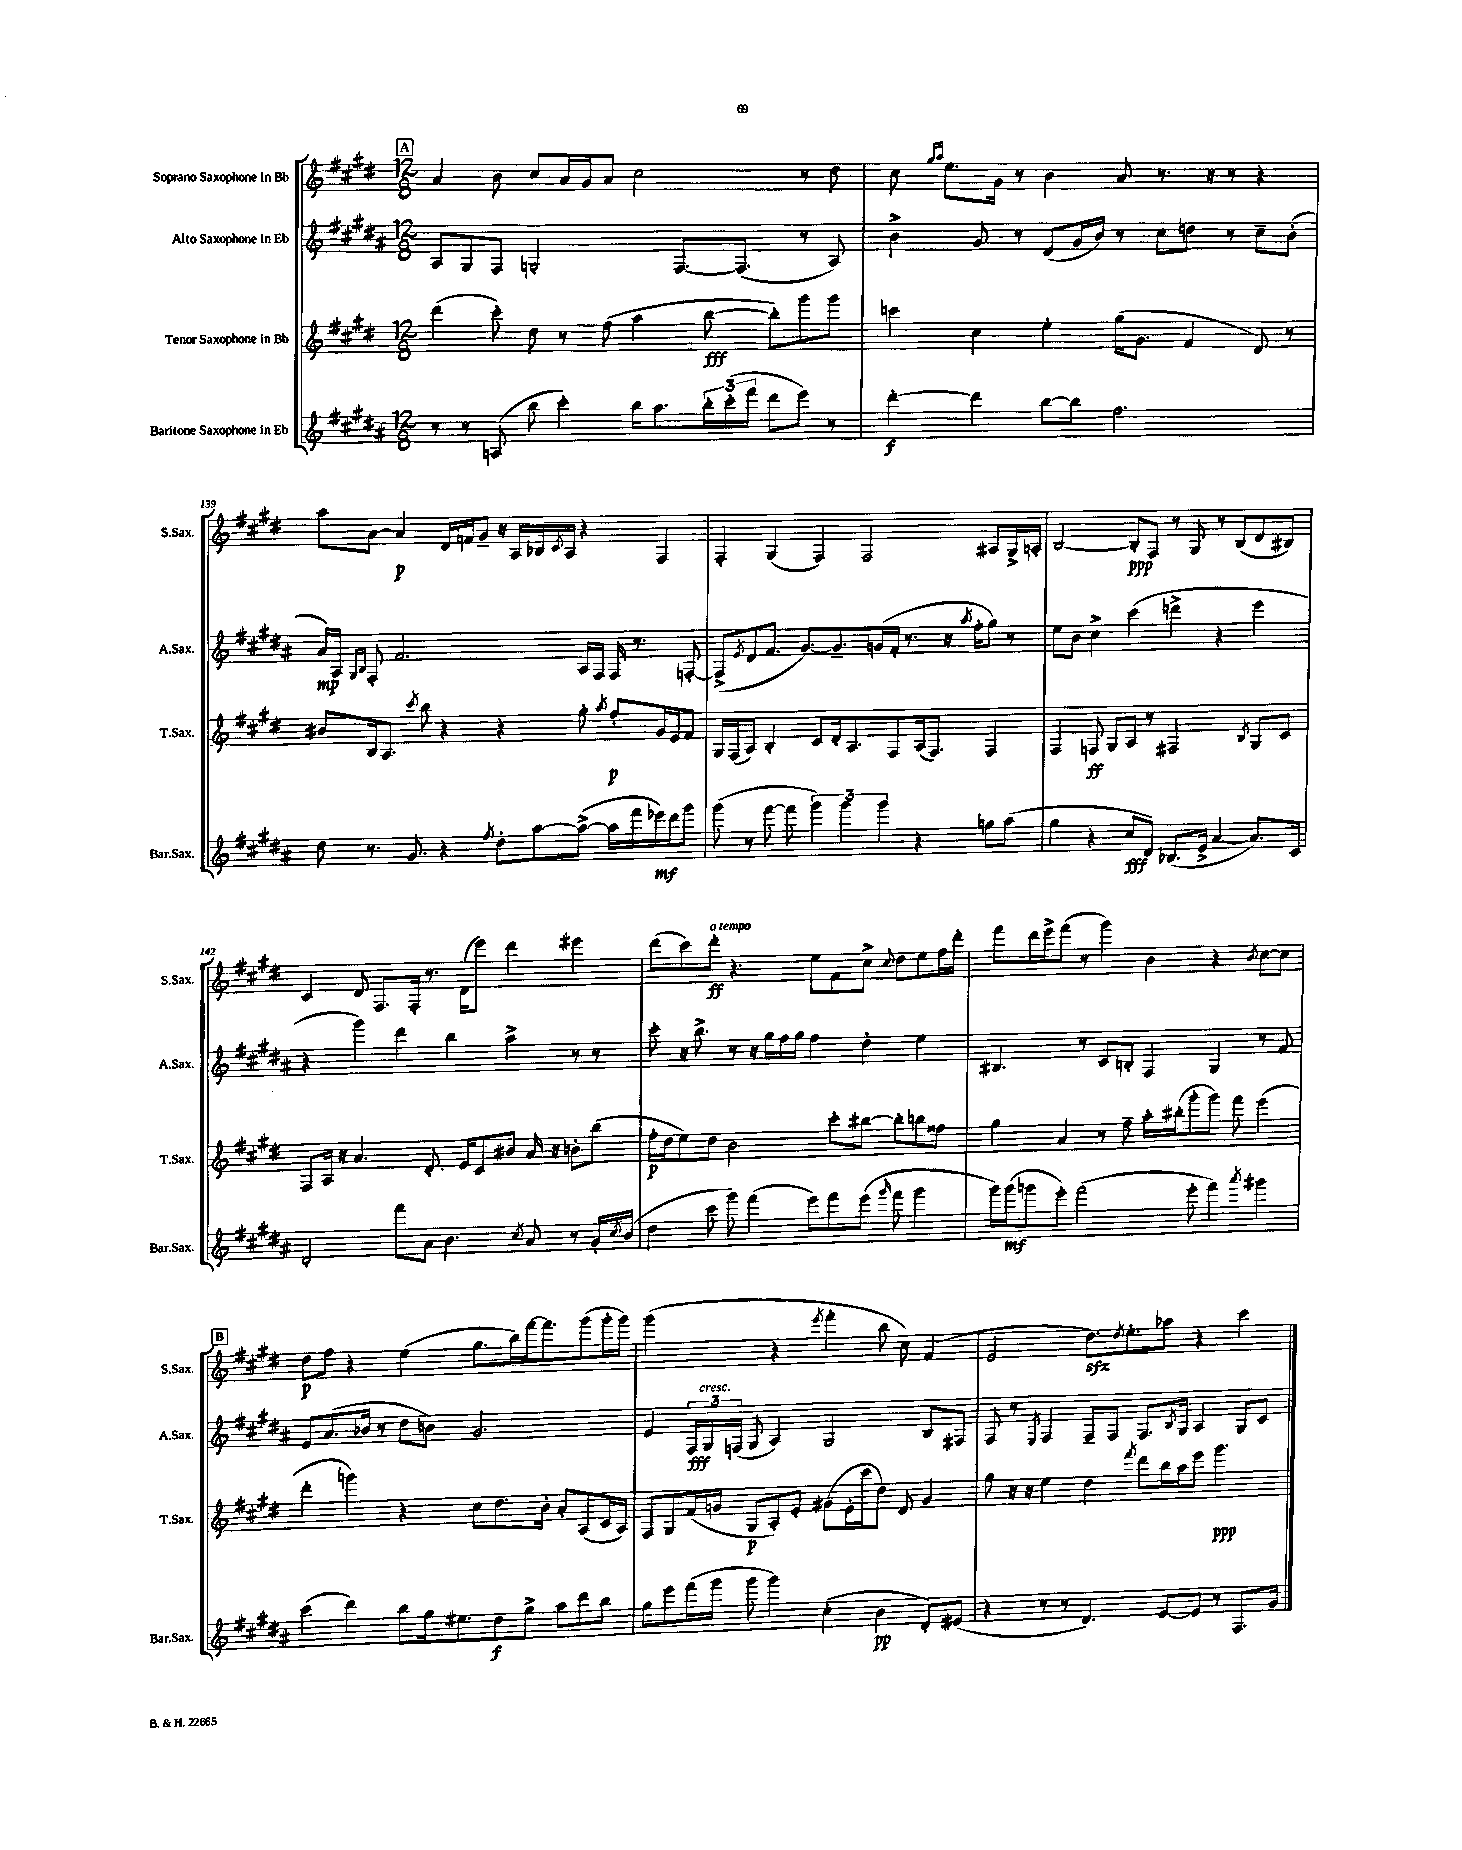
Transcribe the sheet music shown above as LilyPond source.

<<
\new StaffGroup <<
\new Staff = "s0" \with { instrumentName = "Soprano Saxophone in Bb" shortInstrumentName = "S.Sax." } {
    \clef treble \key e \major \numericTimeSignature \time 12/8
    \mark \markup { \box "A" } a'4 b'8 cis''8 a'16 gis'16 a'8 cis''2 r8 dis''8 |
    cis''8 \grace { gis''16 a''16 } e''8. gis'16 r8 b'4 a'8 r8. r16 r8 r4 |
    a''8 a'8~ a'4\p dis'16 f'16 gis'8-- r16 a16 bes16 \acciaccatura { cis'8 } a16 r4 fis4 |
    fis4-. gis4( fis4) fis2 ais8 gis16-> a16-. |
    b2~ b8-.\ppp fis8 r8 gis8 r8 b8( dis'8 bis8) |
    cis'4 dis'8 fis8. fis16-. r8. dis'16( e'''8) dis'''4 eis'''4 |
    dis'''8( cis'''8) dis'''8-.\ff^\markup { \italic "a tempo" } r4. e''8 fis'8 cis''8-> \appoggiatura { cis''8 } dis''8 e''8 fis''16 dis'''16-. |
    fis'''8 dis'''16 e'''16-> fis'''8( r8 gis'''4) b'4 r4 \acciaccatura { b'8 } cis''8~ cis''8 |
    \mark \markup { \box "B" } dis''8\p fis''8 r4 e''4( gis''8. b''16) fis'''16~ fis'''8. gis'''8( gis'''16-. gis'''16) |
    gis'''2( r4 \acciaccatura { e'''8 } fis'''4-. b''8 cis''8) fis'4( |
    e'2 dis''8.\sfz) \acciaccatura { dis''8 } e''8.-. aes''8 r4 cis'''4 \bar "|." |
}
\new Staff = "s1" \with { instrumentName = "Alto Saxophone in Eb" shortInstrumentName = "A.Sax." } {
    \clef treble \key b \major \numericTimeSignature \time 12/8
    \mark \markup { \box "A" } ais8 gis8 fis8 g2-. fis8.~ fis8.( r8 ais8) |
    b'4-> gis'8 r8 dis'8( gis'16 b'16) r8 cis''8 d''8 r8 cis''8-- b'8-.( |
    ais'16\mp) ais16 \grace { gis16 b16 } fis8-. fis'2. ais16 fis16 fis16 r8. f8~-. |
    f8->( \acciaccatura { e'8 } dis'8 fis'8. gis'8.~) gis'8.-- g'16( fis'16-. r8. r16 \acciaccatura { ais''8 } fis''16-. gis''8) r8 |
    e''8 b'8 cis''4-> cis'''4( d'''4-> r4 e'''4 |
    r4 gis'''4) dis'''4 b''4 ais''4-> r8 r8 |
    cis'''8-. r16 b''8.-> r8 r16 gis''16 fis''16 gis''16 fis''4 dis''4-. e''4 |
    bis4. r8 cis'8 b8-. fis4 gis4 r8 fis'8 |
    \mark \markup { \box "B" } e'8 ais'8.( bes'16 r8 dis''8 b'8) gis'2. |
    e'4 \tuplet 3/2 { fis16\fff gis16^\markup { \italic "cresc." } f16( } gis8 ais4) gis2 b8 fis8 |
    fis8 r8 \acciaccatura { e8 } fis4 fis8-- fis8 fis8. \acciaccatura { b8 } gis16 ais4 gis8 cis'8 \bar "|." |
}
\new Staff = "s2" \with { instrumentName = "Tenor Saxophone in Bb" shortInstrumentName = "T.Sax." } {
    \clef treble \key e \major \numericTimeSignature \time 12/8
    \mark \markup { \box "A" } dis'''4( cis'''8-.) dis''8 r8 fis''8( a''4 b''8~\fff b''8-.) gis'''8 gis'''8 |
    c'''4 cis''4 e''4-. gis''16( gis'8. fis'4 dis'8) r8 |
    bis'8 b16 a8. \acciaccatura { cis'''8 } b''8 r4 r4 gis''8-. \acciaccatura { a''8 } fis''8-.\p gis'16 e'16 fis'8 |
    gis16 fis16( a8) b4-. cis'8 dis'16-. a8. fis8 a16( fis8.) fis4 |
    fis4 f8\ff gis8 a8 r8 fis2 \acciaccatura { b8 } gis8 cis'8 |
    fis8 a16 r16 a'4. dis'8.-. e'16 cis'8 bis'8 a'16 r16 b'8-. b''8( |
    fis''16-.\p dis''16 e''8) dis''8 b'2 cis'''8-. bis''8~ bis''8-. b''8 fisis''8 |
    gis''4 a'4 r8 fis''8-- a''16-. bis''16-.( gis'''8-. gis'''8) fis'''8 e'''4( |
    \mark \markup { \box "B" } dis'''4-. g'''4) r4 cis''8 dis''8. b'16-. a'8-. a8( cis'16 a16) |
    fis8 gis8 fis'16( g'16 gis8\p a8-.) e'8-. gis'8( e'16-. cis'''16 dis''8) dis'8 gis'4 |
    gis''8 r16 r16 e''4 dis''4 \acciaccatura { fis'''8 } dis'''8 b''16 a''16 e'''8 gis'''4.\ppp \bar "|." |
}
\new Staff = "s3" \with { instrumentName = "Baritone Saxophone in Eb" shortInstrumentName = "Bar.Sax." } {
    \clef treble \key b \major \numericTimeSignature \time 12/8
    \mark \markup { \box "A" } r8 r8 a8( b''8 cis'''4-.) b''16 ais''8. \tuplet 3/2 { b''16-. cis'''16-.( fis'''16 } dis'''8 e'''8) r8 |
    dis'''4~-.\f dis'''4 b''8~ b''8 fis''2. |
    dis''8 r8. gis'8. r4 \acciaccatura { fis''8 } dis''8-. ais''8~ ais''8~->( ais''16 fis'''16 ees'''16\mf) dis'''16 gis'''8 |
    gis'''8( r8 fis'''8~ fis'''8 \tuplet 3/2 { gis'''4) gis'''4 gis'''4 } r4 g''8 ais''8( |
    gis''4 r4 cis''8\fff dis'8) bes8.( e'16-> ais'4~ ais'8.) cis'16 |
    dis'2-. fis'''8 ais'8 b'4. \acciaccatura { cis''8 } ais'8 r8 gis'16-. \acciaccatura { cis''8 } b'16( |
    dis''4 cis'''8 gis'''8) fis'''4( e'''8) fis'''8 e'''8( \grace { gis'''16 } fis'''8 gis'''4 |
    gis'''16) gis'''16\mf( g'''8 e'''8-.) fis'''2( e'''8-. fis'''4) \acciaccatura { ais'''8 } gis'''4 |
    \mark \markup { \box "B" } cis'''4( dis'''4) b''8 gis''16 eis''8. dis''8\f gis''8-> ais''8 dis'''8 b''8 |
    gis''8 e'''8 fis'''16( gis'''16 gis'''8 gis'''4) cis''4-.( b'4\pp dis'8-.) eis'8( |
    r4 r8 r8 dis'4.) e'8~ e'8 r8 fis8. gis'16 \bar "|." |
}
>>
>>
\layout { \context { \Score currentBarNumber = #137 } }
